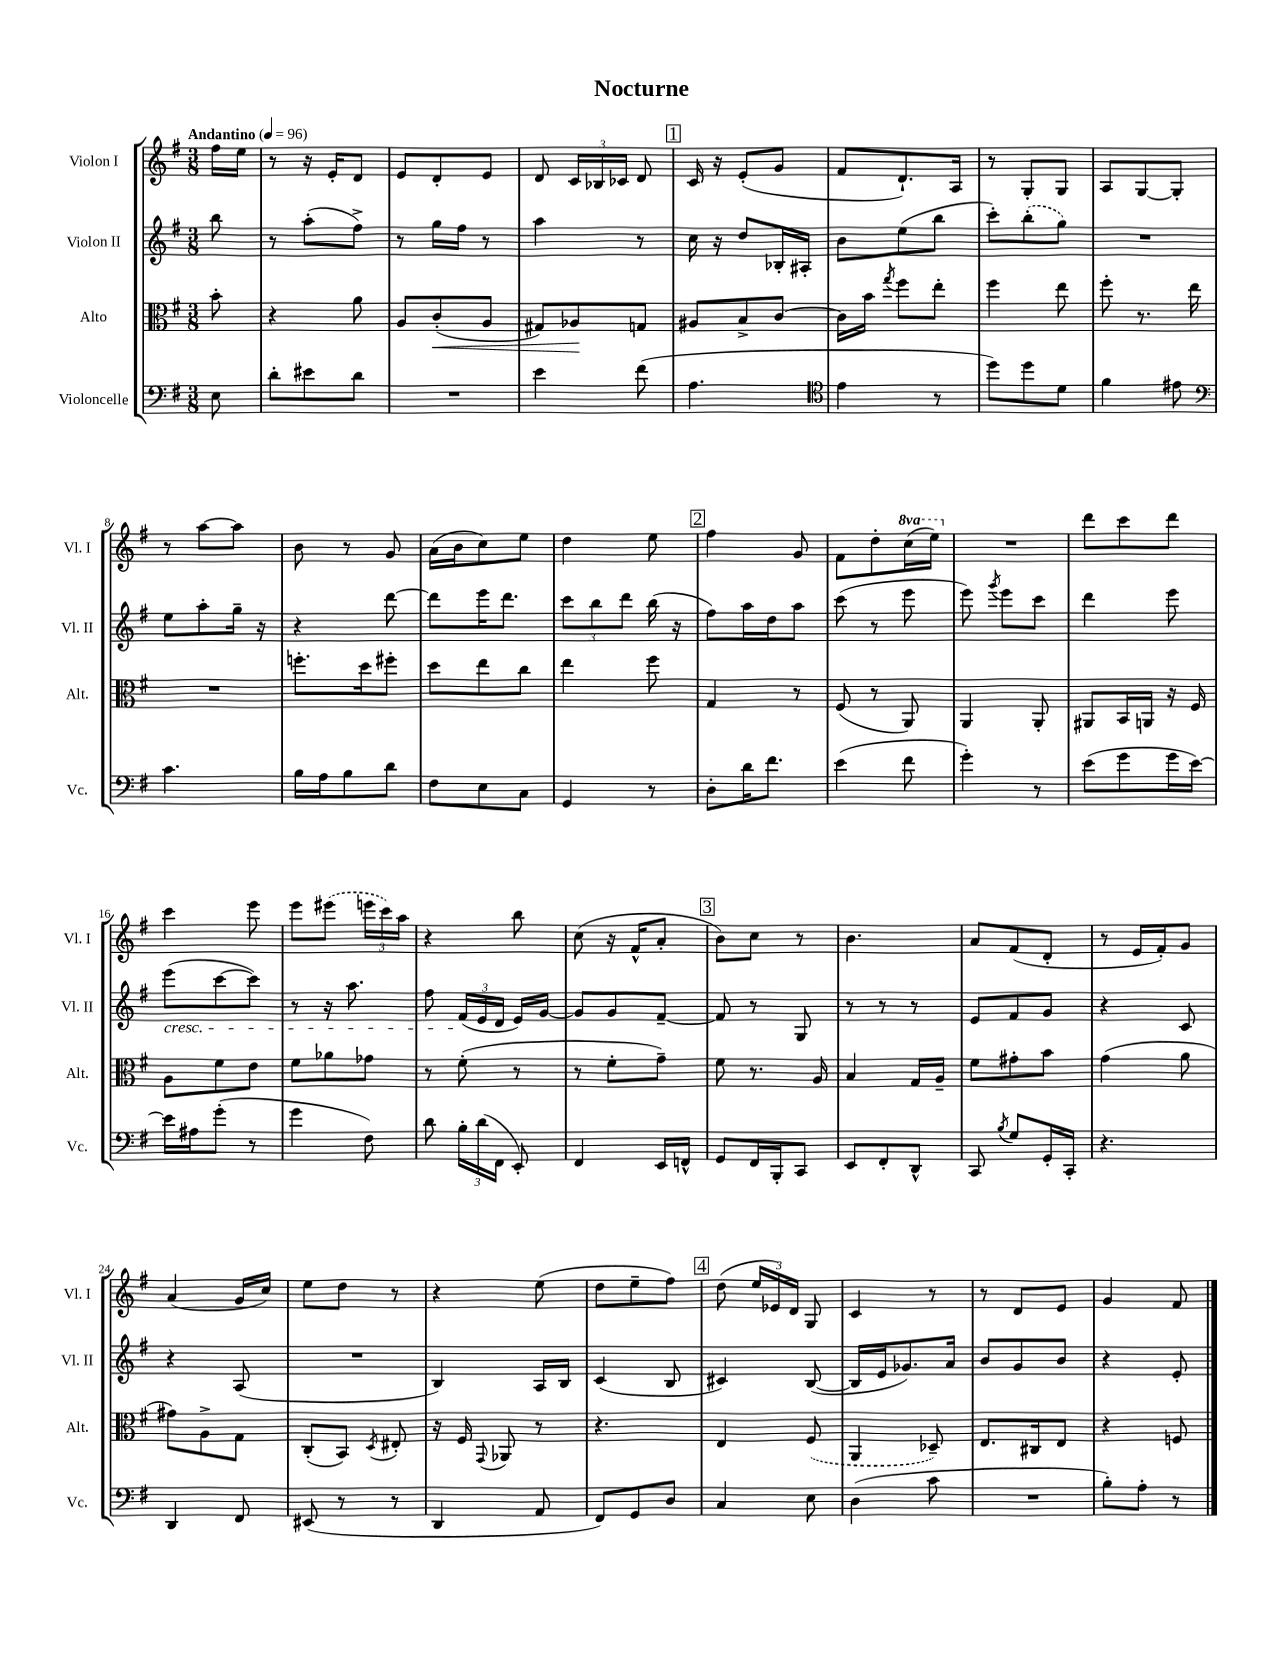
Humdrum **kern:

**kern	**kern	**dynam	**kern	**kern
*part4	*part3	*part3	*part2	*part1
*staff4	*staff3	*staff3	*staff2	*staff1
*I"Violoncelle	*I"Alto	*	*I"Violon II	*I"Violon I
*I'Vc.	*I'Alt.	*	*I'Vl. II	*I'Vl. I
*clefF4	*clefC3	*	*clefG2	*clefG2
*k[f#]	*k[f#]	*	*k[f#]	*k[f#]
*M3/8	*M3/8	*	*M3/8	*M3/8
*MM96	*MM96	*	*MM96	*MM96
=	=	=	=	=
!	!	!	!	!LO:TX:a:B:t=Andantino
8E\	8b'\	.	8bb\	16ff#\LL
.	.	.	.	16ee\JJ
=1	=1	=1	=1	=1
8d'\L	4r	.	8r	8r
8e#X\	.	.	(8aa'\L	16r
.	.	.	.	16e'/KL
8d\J	8a\	.	8ff#^\J)	8d/J
=2	=2	=2	=2	=2
4.r	8A/L	.	8r	8e/L
!	!	!LO:HP:b	!	!
.	(8c'/	<	16gg\LL	8d'/
.	.	.	16ff#\JJ	.
.	8A/J	.	8r	8e/J
=3	=3	=3	=3	=3
4e\	8G#X/L)	.	4aa\	8d/
.	8A-X/	.	.	24c/LL
.	.	.	.	24B-X/
.	.	.	.	24c-X/JJ
(8f#\	8Gn/J	[	8r	8d/
!!LO:REH:place=s1:t=1
=4	=4	=4	=4	=4
4.A\	8A#X/L	.	16cc\	16c/
.	.	.	16r	16r
.	8B^/	.	8dd/L	(8e'/L
.	[8c/J	.	16B-X'/L	8g/J
.	.	.	16A#X'/JJ	.
=5	=5	=5	=5	=5
*clefC4	*	*	*	*
4e\	16c\LL]	.	8b\L	8f#/L
.	16b\JJ	.	.	.
.	8qgg/	.	.	.
.	8ff#\L	.	(8ee\	8.d`/)
8r	8ee'\J	.	8bb\J	.
.	.	.	.	16A/Jk
=6	=6	=6	=6	=6
8dd\L)	4ff#\	.	8ccc'\L)	8r
8dd\	.	.	(8bb'\	8G'/L
8d\J	8ee\	.	8gg\J)	8G/J
=7	=7	=7	=7	=7
4f#\	8ff#'\	.	4.r	8A/L
.	8.r	.	.	[8G/
8e#X\	.	.	.	8G'/J]
.	16ee\	.	.	.
!!LO:LB:g=z
=8	=8	=8	=8	=8
*clefF4	*	*	*	*
4.c\	4.r	.	8ee\L	8r
.	.	.	8aa'\	[8aa\L
.	.	.	16gg~\Jk	8aa\J]
.	.	.	16r	.
=9	=9	=9	=9	=9
16B\LL	8.ffn'\L	.	4r	8b\
16A\J	.	.	.	.
8B\	.	.	.	8r
.	16dd\k	.	.	.
8d\J	8ff#X'\J	.	[8ddd\	8g/
=10	=10	=10	=10	=10
8F#\L	8dd\L	.	8ddd\L]	(16a\LL
.	.	.	.	16b\J
8E\	8ee\	.	16eee\K	8cc\)
.	.	.	8.ddd\J	.
8C\J	8cc\J	.	.	8ee\J
=11	=11	=11	=11	=11
4GG/	4ee\	.	12ccc\L	4dd\
.	.	.	12bb\	.
.	.	.	12ddd\J	.
8r	8ff#\	.	(16bb\	8ee\
.	.	.	16r	.
!!LO:REH:place=s1:t=2
=12	=12	=12	=12	=12
8D'\L	4G/	.	8ff#\L)	4ff#\
16d\K	.	.	16aa\L	.
8.f#\J	.	.	16dd\J	.
.	8r	.	8aa\J	8g/
=13	=13	=13	=13	=13
(4e\	(8F#/	.	(8ccc\	8f#\L
.	8r	.	8r	8dd'\
*	*	*	*	*8va
8f#\	8AA/)	.	8eee\	(16ccc\L
.	.	.	.	16eee\JJ)
=14	=14	=14	=14	=14
*	*	*	*	*X8va
4g'\)	4AA/	.	8eee\)	4.r
.	.	.	8qggg/	.
.	.	.	8eee\L	.
8r	8AA'/	.	8ccc\J	.
=15	=15	=15	=15	=15
(8e\L	8AA#X/L	.	4ddd\	8ddd\L
8g\	16BB/L	.	.	8ccc\
.	16AAn/JJ	.	.	.
16g\L	16r	.	8eee\	8ddd\J
[16e\JJ)	16F#/	.	.	.
!!LO:LB:g=z
=16	=16	=16	=16	=16
!	!	!	!LO:TX:b:i:t=cresc.	!
16e\LL]	8A\L	.	(8eee\L	4ccc\
16A#X\J	.	.	.	.
(8g'\J	8f#\	.	[8ccc\	.
8r	8e\J	.	8ccc\J])	8eee\
=17	=17	=17	=17	=17
4g\	8f#\L	.	8r	8eee\L
.	8a-X\	.	16r	(8eee#X\J
.	.	.	8.aa\	.
8F#\)	8g-X\J	.	.	24eeen\LL
.	.	.	.	24ccc\)
.	.	.	.	24aa\JJ
=18	=18	=18	=18	=18
8d\	8r	.	8ff#\	4r
24B'\LL	(8f#'\	.	(24f#/LL	.
(24d\	.	.	24e/	.
24FF#\JJ	.	.	24d/JJ	.
8EE'/)	8r	.	16e/LL)	8bb\
.	.	.	[16g/JJ	.
=19	=19	=19	=19	=19
4FF#/	8r	.	8g/L]	(8cc\
.	8f#'\L	.	8g/	16r
.	.	.	.	16f#^^/KL
16EE/LL	8g~\J)	.	[8f#~/J	8a'/J
16FFn^^/JJ	.	.	.	.
!!LO:REH:place=s1:t=3
=20	=20	=20	=20	=20
8GG/L	8f#\	.	8f#/]	8b\L)
16FF#/L	8.r	.	8r	8cc\J
16BBB'/J	.	.	.	.
8CC/J	.	.	8G/	8r
.	16A/	.	.	.
=21	=21	=21	=21	=21
8EE/L	4B/	.	8r	4.b\
8FF#'/	.	.	8r	.
8DD^^/J	16G/LL	.	8r	.
.	16A~/JJ	.	.	.
=22	=22	=22	=22	=22
8CC/	8f#\L	.	8e/L	8a/L
8qB/	.	.	.	.
8G/L	8g#X'\	.	8f#/	(8f#/
16GG'/L	8b\J	.	8g/J	8d'/J
16CC'/JJ	.	.	.	.
=23	=23	=23	=23	=23
4.r	(4g\	.	4r	8r
.	.	.	.	16e/LL
.	.	.	.	16f#'/J)
.	8a\	.	8c/	8g/J
!!LO:LB:g=z
=24	=24	=24	=24	=24
4DD/	8g#X\L)	.	4r	(4a/
.	8A^\	.	.	.
8FF#/	8G\J	.	(8A/	16g/LL
.	.	.	.	16cc/JJ)
=25	=25	=25	=25	=25
(8EE#X/	(8C'/L	.	4.r	8ee\L
8r	8BB/J)	.	.	8dd\J
.	8qD/	.	.	.
8r	8E#X'/	.	.	8r
=26	=26	=26	=26	=26
4DD/	16r	.	4B/)	4r
.	16F#/	.	.	.
.	8qqGG/	.	.	.
.	8AA-X/	.	.	.
8AA/	8r	.	16A/LL	(8ee\
.	.	.	16B/JJ	.
=27	=27	=27	=27	=27
8FF#/L)	4.r	.	(4c/	8dd\L
8GG/	.	.	.	8ee~\
8D/J	.	.	8B/	8ff#\J)
!!LO:REH:place=s1:t=4
=28	=28	=28	=28	=28
4C/	4E/	.	4c#X/)	(8dd\
.	.	.	.	24ee/LL
.	.	.	.	24e-X/)
.	.	.	.	24d/JJ
8E\	(8F#/	.	([8B/	8G/
=29	=29	=29	=29	=29
(4D\	4AA/	.	16B/LL]	4c/
.	.	.	16e/J	.
.	.	.	8.g-X/)	.
8c\	8D-X~/)	.	.	8r
.	.	.	16a/Jk	.
=30	=30	=30	=30	=30
4.r	8.E/L	.	8b/L	8r
.	.	.	8g/	8d/L
.	16C#X/k	.	.	.
.	8E/J	.	8b/J	8e/J
=31	=31	=31	=31	=31
8B'\L)	4r	.	4r	4g/
8A'\J	.	.	.	.
8r	8Fn/	.	8e'/	8f#/
==	==	==	==	==
*-	*-	*-	*-	*-
